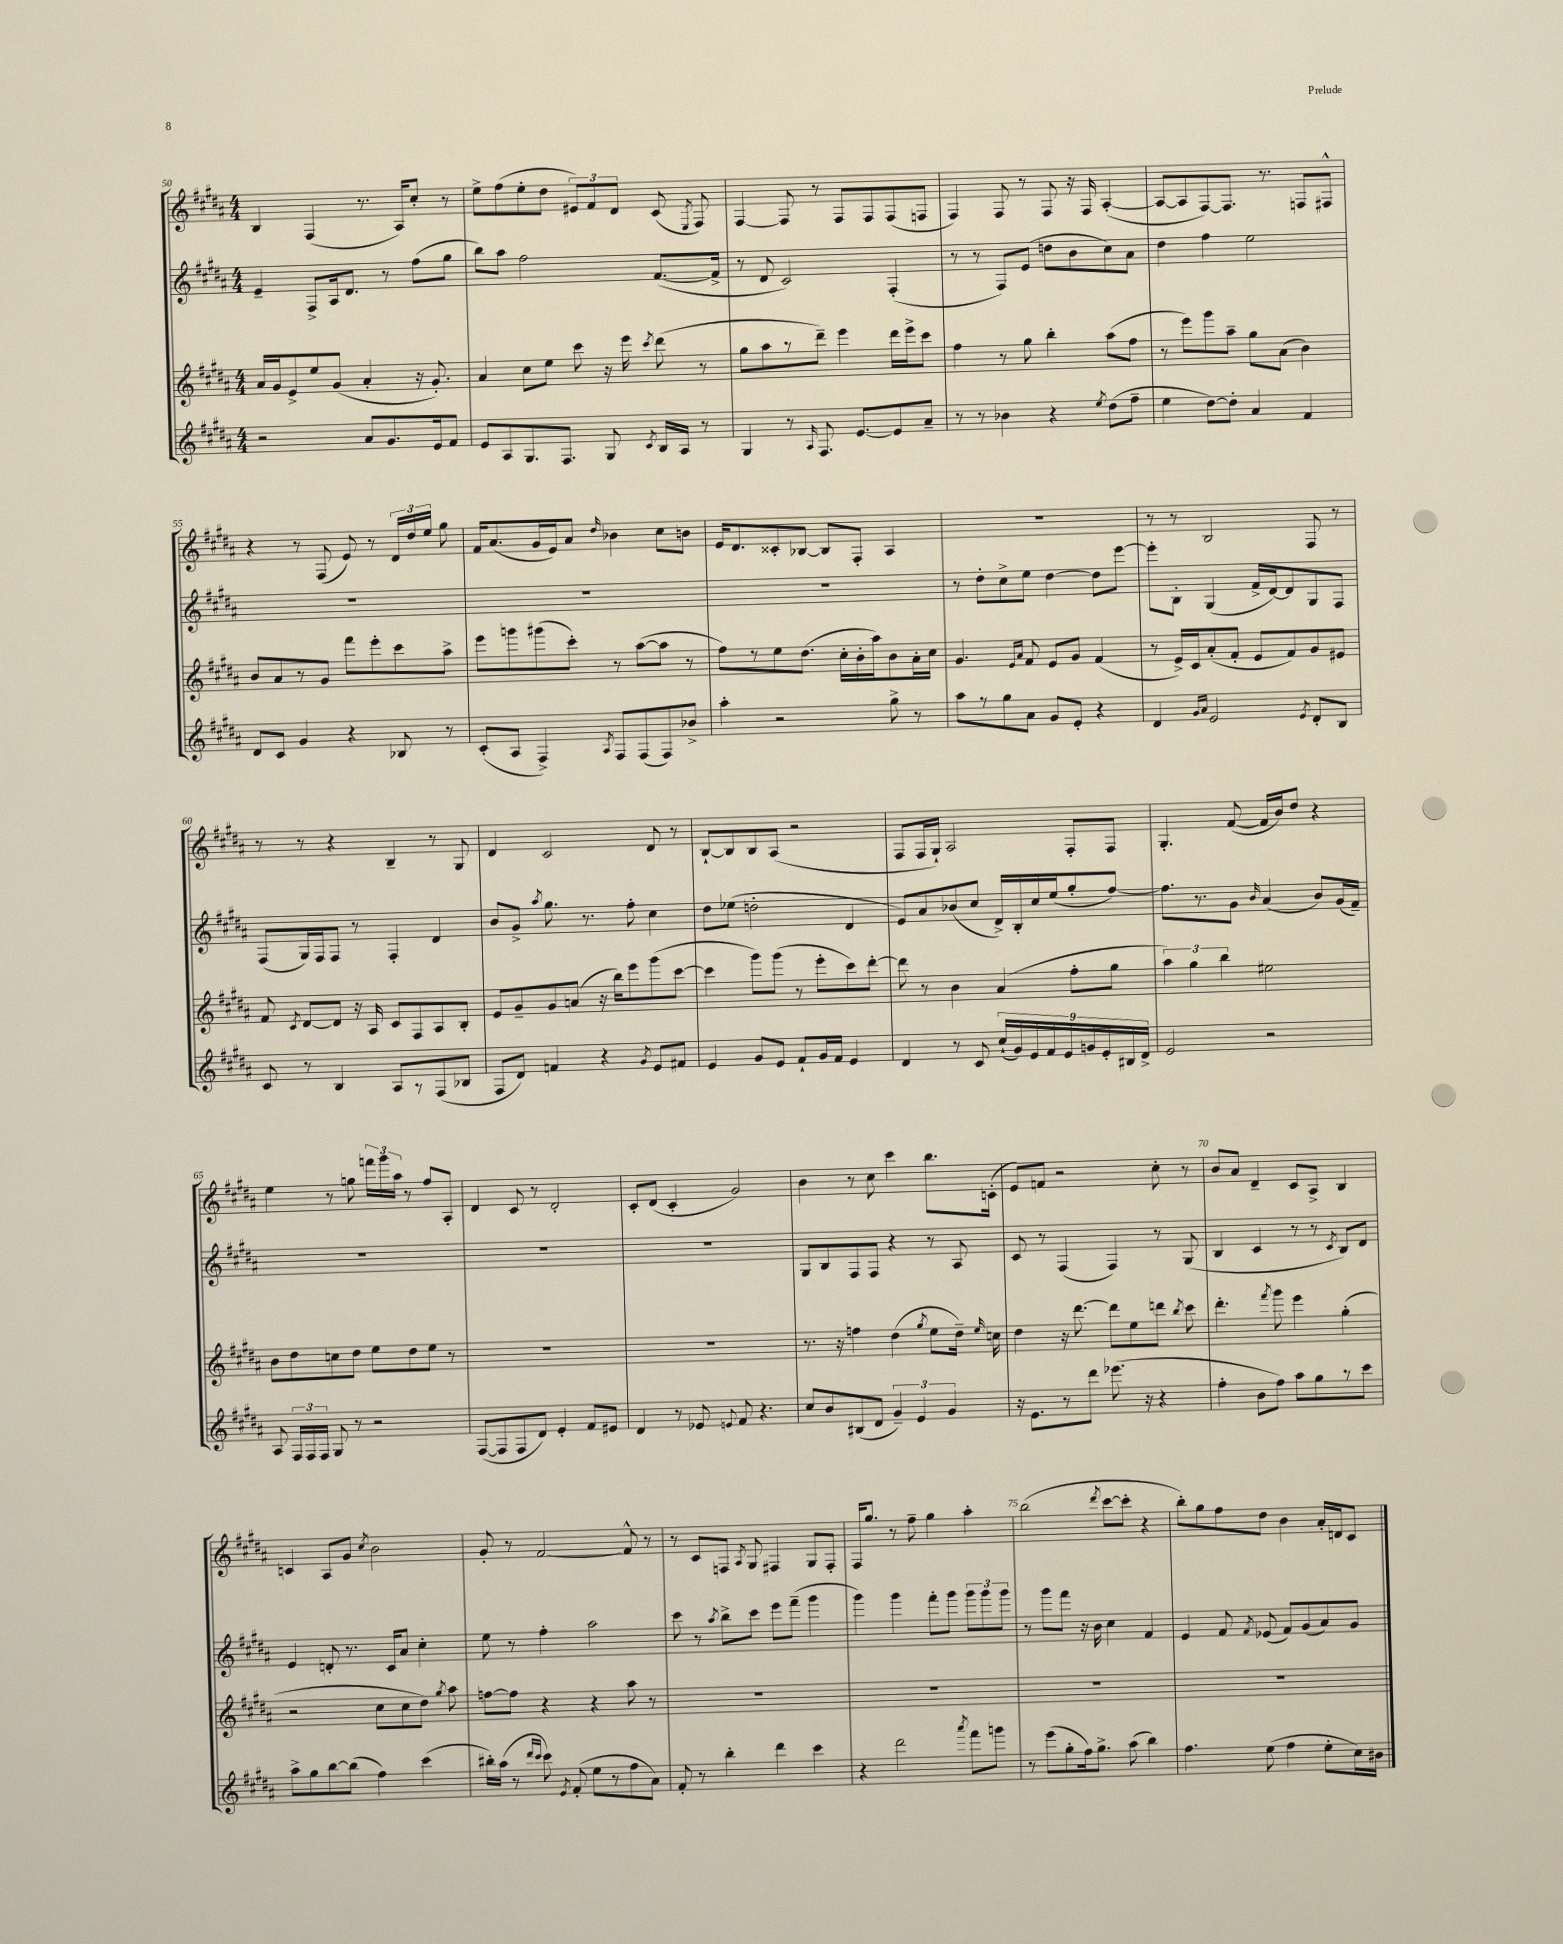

**kern	**kern	**kern	**kern
*staff4	*staff3	*staff2	*staff1
*clefG2	*clefG2	*clefG2	*clefG2
*k[f#c#g#d#a#]	*k[f#c#g#d#a#]	*k[f#c#g#d#a#]	*k[f#c#g#d#a#]
*M4/4	*M4/4	*M4/4	*M4/4
2r	16a#	4e~	4B
.	16g#	.	.
.	8e^	.	.
.	8ee	8F#^	(4F#
.	(8g#	16A#	.
.	.	8.d#	.
8a#	4a#'	.	8.r
8.g#	.	8r	.
.	.	.	16A#)
.	16r	(8ff#	8cc#'
16e	8.g#')	.	.
8f#	.	8gg#	8r
=	=	=	=
8e	4a#	8bb)	8ee^
8A#	.	8aa#	(8ff#
8.G#	8cc#	2ff#	8ee'
.	8ee	.	8dd#
8.F#	.	.	.
.	8ccc#	.	12e#)
.	.	.	12f#
8G#	16r	.	.
.	.	.	12d#
.	16eee	.	.
8qc#	8qccc#	.	.
16B	(8ddd#	([8.f#	(8c#
16A#	.	.	.
.	.	.	8qE
8r	8r	.	8F#)
.	.	16f#^]	.
=	=	=	=
4G#	8gg#	8r	[4F#
.	8aa#	8d#	.
8r	8r	2c#)	8F#]
16qqA#	.	.	.
8.F#	8ddd#~)	.	8r
.	4eee	.	8F#
[8.e	.	.	.
.	.	.	8F#
8e]	16ddd#	(4F#'	(8F#
.	16eee^	.	.
8a#~	8ccc#	.	8F
=	=	=	=
8r	4ff#	8r	4F#)
8r	.	8r	.
4b-	8r	8F#)	8F#
.	8gg#	(8e	8r
4r	4bb'	8dd	8F#
.	.	8b	16r
.	.	.	16F#
8qee	.	.	.
(8dd#	(8aa#	8cc#)	([4A#'
8ff#~	8ff#	8a#	.
=	=	=	=
4ee	8r	4dd#	8A#_
.	8eee)	.	8A#]
[8dd#)	8ggg#	4ff#	[8F#)
8dd#']	8aa#~	.	8.F#]
4a#	8gg#	2ee	.
.	.	.	8.r
.	(8a#	.	.
4f#	4b)	.	8F
.	.	.	8F#^^
=	=	=	=
8d#	8b	1r	4r
8c#	8a#	.	.
4g#	8r	.	8r
.	8g#	.	(8F#
4r	8fff#	.	8e)
.	8eee'	.	8r
8B-	8ccc#	.	24d#
.	.	.	24dd#
.	.	.	24ee
8r	8aa#^	.	8gg#
=	=	=	=
(8c#'	8eee	1r	16f#
.	.	.	(8.a#
8A#	8ggg	.	.
4F#^)	(8ggg#	.	16g#
.	.	.	16e)
.	8ccc#')	.	8a#
8qA#	.	.	16qqdd#
8F#	8r	.	4b-
(8F#	([8aa#	.	.
8F#)	8aa#]	.	8cc#
8b-^	8r	.	8b
=	=	=	=
4aa#'	8ff#)	1r	16e
.	.	.	8.d#
.	8r	.	.
2r	8ee	.	8c##'
.	(8.dd#	.	[8B-
.	.	.	8B-]
.	16cc#'	.	.
.	16b'	.	8F#'
.	16aa#)	.	.
8gg#^	8b	.	4A#
8r	16a#'	.	.
.	16cc#	.	.
=	=	=	=
8aa#	4.g#	8r	1r
8r	.	8dd#'	.
8gg#	.	8cc#^	.
.	16qqe	.	.
.	16qqa#	.	.
8a#	8f#	8ee	.
8g#	8e	[4dd#	.
8e'	8g#	.	.
4r	(4f#	8dd#]	.
.	.	[8eee	.
=	=	=	=
4d#	8r	8eee']	8r
.	16e^)	8B'	8r
.	16c#	.	.
16qqg#	.	.	.
16qqa#	.	.	.
2e	(8a#'	(4G#	2B
.	8f#'	.	.
.	8e	16f#^	.
.	.	[16d#)	.
.	8f#)	8d#]	.
8qe	.	.	.
8d#'	8g#	8G#	8F#
8B	8e#	8F#	8r
=	=	=	=
8c#	8f#	(8F#	8r
.	8qc#	.	.
8r	[8d#	16G#)	8r
.	.	16F#	.
4B	8d#]	8F#	4r
.	16r	8r	.
.	16A#	.	.
8A#	8c#	4F#'	4B~
8r	8F#	.	.
(8F#	8A#	4d#	8r
8B-	8B'	.	8G#
=	=	=	=
8F#	8e	8b	4d#
8d#)	8g#~	8g#^	.
.	.	8qaa#	.
4f	8g#	8.gg#	2c#
.	(8a	.	.
.	.	8.r	.
4r	16r	.	.
.	16bb)	.	.
.	8eee	8ff#'	.
8qg#	.	.	.
8e	(8ggg#	4cc#	8d#
8f#	[8ccc#	.	8r
=	=	=	=
4e	4ccc#]	8dd#	[8B`
.	.	(8ee-	8B]
8g#	8ggg#)	2dd'	8B
8e	(8ggg#	.	(8A#
8f#`	8r	.	2r
16g#	8eee'	.	.
16f#	.	.	.
4e	8ccc#)	4d#	.
.	[8ddd#'	.	.
=	=	=	=
4d#	8ddd#]	8e)	8F#
.	8r	8a#	16F#
.	.	.	16G#`)
8r	4b	(8b-	2A#
8c#	.	8cc#	.
(18cc#`	(4a#	16d#^)	.
18g#)	.	.	.
.	.	16B'	.
18e	.	.	.
.	.	16cc#	.
18f#	.	.	.
.	.	(16ee	.
18e	.	.	.
.	8ff#'	8gg#'	8F#'
18g	.	.	.
18e'	.	.	.
.	8gg#	[8ff#)	8F#
18B#	.	.	.
18d#^	.	.	.
=	=	=	=
2e	6aa#)	8.ff#]	4.G#'
.	6gg#	.	.
.	.	8.r	.
.	6bb	.	.
.	.	8g#	([8f#
.	.	16qqb	.
2r	2ee#	(4a#	16f#]
.	.	.	16b)
.	.	.	8dd#
.	.	8b)	4r
.	.	(16g#	.
.	.	16f#~)	.
=	=	=	=
8A#	8b	1r	4ee
24F#	8dd#	.	.
24F#	.	.	.
24F#	.	.	.
8G#	8cc	.	8r
8r	8dd#	.	8gg
2r	8ee	.	24fff
.	.	.	24ggg#
.	.	.	24aa#
.	8dd#	.	8r
.	8ee	.	8ff#
.	8r	.	8A#'
=	=	=	=
([8F#	1r	1r	4d#
8F#]	.	.	.
8F#	.	.	8c#
8d#)	.	.	8r
4e'	.	.	2d#'
8f#	.	.	.
8e#	.	.	.
=	=	=	=
4d#	1r	1r	8c#'
.	.	.	(8d#
8r	.	.	4c#'
8e-	.	.	.
8qqe	.	.	.
8f#	.	.	2g#)
4.r	.	.	.
=	=	=	=
8cc#	8.r	8G#	4b
8b	.	8B	.
.	16r	.	.
(8B#	4ff	8F#	8r
8d#	.	8F#	8cc#
6g#~)	(4dd#	4r	4ccc#
6e	.	.	.
.	8qgg#	.	.
.	8ee	8r	8.bb
6g#	.	.	.
.	16dd#~)	8A#	.
.	16qqee	.	.
.	16cc	.	(16c'
=	=	=	=
16r	4dd#	8c#	8e)
8.e	.	.	.
.	.	8r	8f
8r	16r	(4F#	2r
.	[8.ddd#	.	.
8ddd#	.	.	.
(8.eee-	8ddd#]	4F#)	.
.	8ee	.	.
16r	.	.	.
4r	8ddd	8r	8cc#'
.	8qbb	.	.
.	8ccc#	(8G#	8r
=	=	=	=
4ff#'	4.ddd#'	4B	8b
.	.	.	8a#
8b	.	4c#	4d#~
.	8qfff#	.	.
8ff#)	8ggg#	.	.
8aa#	4eee	8r	8c#
8gg#	.	8r	8A#^
.	.	8qc#	.
8r	(4gg#'	8B)	4B
8ccc#	.	8d#	.
=	=	=	=
8aa#^	2r	4e	4c
8gg#	.	.	.
[8bb	.	8d'	8A#
(8bb]	.	8.r	8g#
.	.	.	8qcc#
4ff#)	8cc#	.	2b
.	.	16c#	.
.	8cc#	8a#	.
(4ccc#	8dd#)	4cc#'	.
.	8qgg#	.	.
.	8aa#	.	.
=	=	=	=
16bb#')	[8ff	8ee	8g#'
(16aa#	.	.	.
8r	8ff]	8r	8r
16qqddd#	.	.	.
16qqccc#	.	.	.
8ccc#)	4r	4ff#'	[2f#
8qe	.	.	.
(8f#'	.	.	.
8ee	4r	2aa#	.
8r	.	.	.
8ff#	8aa#	.	8f#^^]
8a#)	8r	.	8r
=	=	=	=
8f#'	1r	8ccc#	8r
8r	.	8r	8c#
.	.	8qaa#	.
4bb'	.	8bb^	8F
.	.	.	8qA#
.	.	8ccc#	8G#
4ddd#	.	8eee	4F#
.	.	(8fff#~	.
4ccc#	.	4ggg#	8G#
.	.	.	8F#'
=	=	=	=
4r	1r	4ggg#)	16F#
.	.	.	8.gg#
2ddd#	.	4ggg#	8r
.	.	.	8ff#~
.	.	8fff#'	4gg#
.	.	8ggg#	.
8qaaa#	.	.	.
8fff#	.	12ggg#	4aa#'
.	.	12ggg#	.
8ggg	.	.	.
.	.	12ggg#	.
=	=	=	=
8r	1r	8r	(2bb
(8eee	.	8ggg#	.
8gg#'	.	8fff#	.
16ff#)	.	16r	.
8.gg#^	.	16b	.
.	.	.	8qddd#
.	.	4cc#	[8ccc#
(8aa#	.	.	8ccc#']
4bb)	.	4f#	4r
=	=	=	=
4.ff#	1r	4e	8bb')
.	.	.	8gg#
.	.	8f#	8ff#
.	.	8qf#	.
(8ee	.	(8e-	8dd#
4ff#	.	8f#)	4b
.	.	(8g#	.
8ee'	.	8a#)	16a#'
.	.	.	16d
16cc#)	.	8g#	8c#
16b#	.	.	.
==	==	==	==
*-	*-	*-	*-
